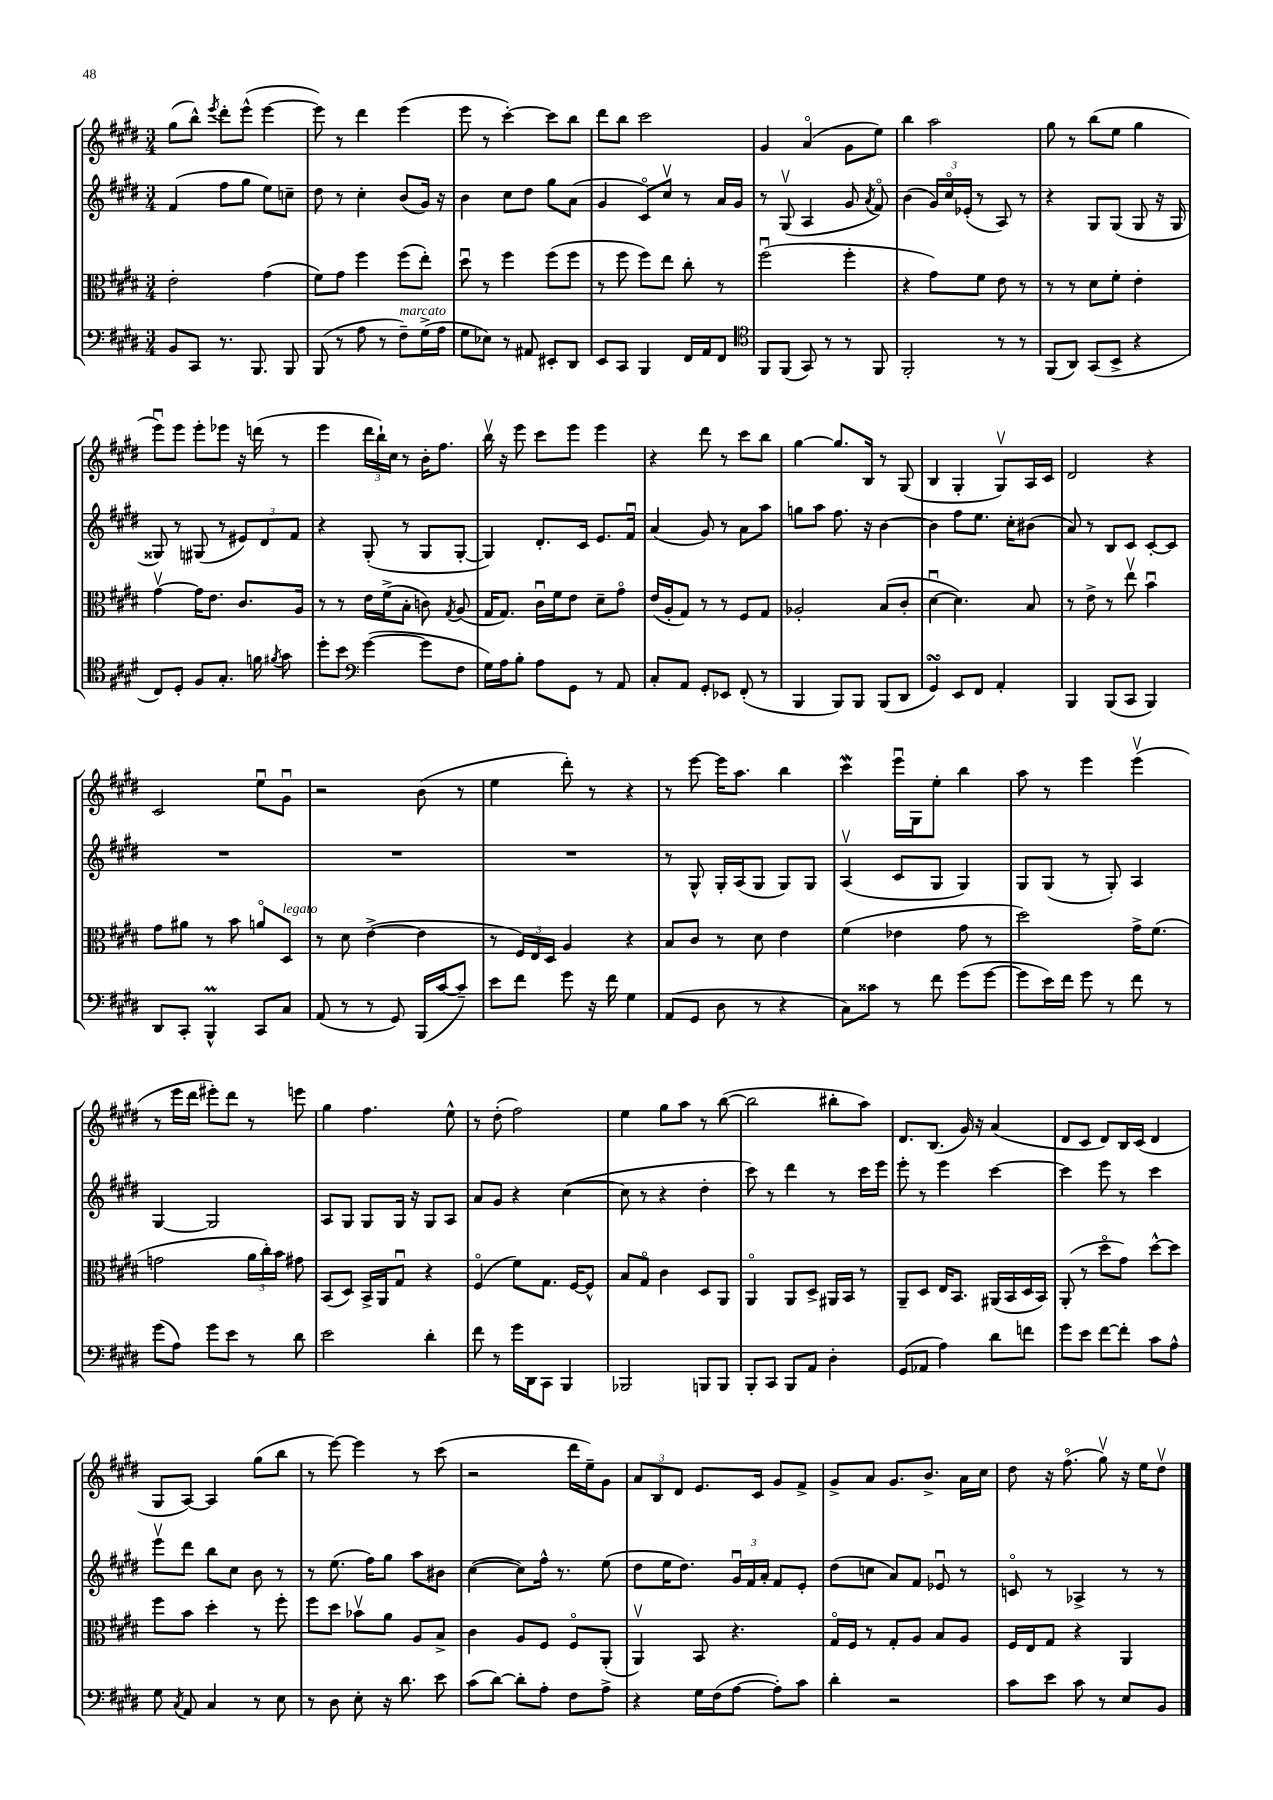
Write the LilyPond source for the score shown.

<<
\new StaffGroup <<
\new Staff = "s0" {
    \clef treble \key e \major \numericTimeSignature \time 3/4
    \autoBeamOff gis''8[( b''8]-^) \acciaccatura { e'''8 } dis'''8[-. e'''8]-^( e'''4~ |
    e'''8) r8 dis'''4 e'''4( |
    e'''8 r8 cis'''4~-.) cis'''8[ b''8] |
    dis'''8[ b''8] cis'''2 |
    gis'4 a'4\flageolet( gis'8[ e''8]) |
    b''4 a''2 |
    gis''8 r8 b''8[( e''8] gis''4 |
    e'''8[\downbow) e'''8] e'''8[-. ees'''8] r16 d'''16( r8 |
    e'''4 \tuplet 3/2 { dis'''16[ b''16-!) cis''16] } r8 b'16[-. fis''8.] |
    b''16\upbow r16 e'''8 cis'''8[ e'''8] e'''4 |
    r4 dis'''8 r8 cis'''8[ b''8] |
    gis''4~ gis''8.[ b16] r8 gis8( |
    b4 gis4-. gis8[\upbow) a16 cis'16] |
    dis'2 r4 |
    cis'2 e''8[\downbow gis'8]\downbow |
    r2 b'8( r8 |
    e''4 dis'''8-.) r8 r4 |
    r8 e'''8~ e'''16[ a''8.] b''4 |
    cis'''4\mordent e'''16[\downbow gis16 e''8]-. b''4 |
    a''8 r8 e'''4 e'''4\upbow( |
    r8 e'''16[ dis'''16] eis'''8[-.) dis'''8] r8 e'''8 |
    gis''4 fis''4. e''8-^ |
    r8 dis''8-.( fis''2) |
    e''4 gis''8[ a''8] r8 b''8~( |
    b''2 bis''8[-. a''8]) |
    dis'8.[ b8.]( gis'16) r16 a'4( |
    dis'8[ cis'8] dis'8[) b16 cis'16]( dis'4 |
    gis8[ a8]~) a4 gis''8[( b''8] |
    r8 e'''8~) e'''4 r8 cis'''8( |
    r2 dis'''16[ e''16--) gis'8] |
    \tuplet 3/2 { a'8[ b8 dis'8] } e'8.[ cis'16] gis'8[ fis'8]-> |
    gis'8[-> a'8] gis'8.[ b'8.]-> a'16[ cis''16] |
    dis''8 r16 fis''8.\flageolet( gis''8\upbow) r16 e''16[ dis''8]\upbow \bar "|." |
}
\new Staff = "s1" {
    \clef treble \key e \major \numericTimeSignature \time 3/4
    \autoBeamOff fis'4( fis''8[ gis''8] e''8[) c''8]-- |
    dis''8 r8 cis''4-. b'8[( gis'16]) r16 |
    b'4 cis''8[ dis''8] gis''8[ a'8]( |
    gis'4 cis'8[\flageolet) cis''8]\upbow r8 a'16[ gis'16] |
    r8 gis8\upbow( a4 gis'8 \acciaccatura { a'8 } fis'8\flageolet) |
    b'4( \tuplet 3/2 { gis'16[) cis''16\flageolet ees'16]-.( } r8 a8) r8 |
    r4 gis8[ gis8]( gis8 r16 gis16 |
    gisis8) r8 gis8( r8 \tuplet 3/2 { eis'8[) dis'8 fis'8] } |
    r4 gis8-.( r8 gis8[ gis8]~-. |
    gis4) dis'8.[-. cis'16] e'8.[ fis'16]\downbow |
    a'4( gis'8) r8 a'8[ a''8] |
    g''8[ a''8] fis''8. r16 b'4~ |
    b'4 fis''8[ e''8.] cis''16[-. bis'8]( |
    a'8) r8 b8[ cis'8] cis'8[~-. cis'8] |
    R2. |
    R2. |
    R2. |
    r8 gis8-^ gis16[-. a16( gis8] gis8[) gis8] |
    a4\upbow( cis'8[ gis8] gis4) |
    gis8[ gis8]( r8 gis8-.) a4 |
    gis4~ gis2 |
    a8[ gis8] gis8[ gis16] r16 gis8[ a8] |
    a'8[ gis'8] r4 cis''4~( |
    cis''8 r8 r4 dis''4-. |
    cis'''8) r8 dis'''4 r8 cis'''16[ e'''16] |
    e'''8-. r8 e'''4 cis'''4~ |
    cis'''4 e'''8 r8 cis'''4 |
    e'''8[\upbow dis'''8] b''8[ cis''8] b'8 r8 |
    r8 e''8.( fis''16[) gis''8] a''8[ bis'8] |
    cis''4~( cis''8[) fis''16]-^ r8. e''8( |
    dis''8[ e''16 dis''8.]) \tuplet 3/2 { gis'16[\downbow fis'16 a'16]-. } fis'8[ e'8]-. |
    dis''8[( c''8] a'8[) fis'8] ees'8\downbow r8 |
    c'8\flageolet r8 aes4-> r8 r8 \bar "|." |
}
\new Staff = "s2" {
    \clef alto \key e \major \numericTimeSignature \time 3/4
    \autoBeamOff e'2-. gis'4( |
    fis'8[) gis'8] fis''4 fis''8[( e''8]-.) |
    dis''8\downbow r8 fis''4 fis''8[( fis''8] |
    r8 fis''8 fis''8[) e''8] cis''8-. r8 |
    fis''2\downbow( fis''4-. |
    r4 gis'8[) fis'8] e'8 r8 |
    r8 r8 dis'8[ fis'8]-. e'4-. |
    gis'4~\upbow gis'16[ e'8.] cis'8.[ a16] |
    r8 r8 e'16[ fis'16->( b8]-. c'8) \acciaccatura { gis8 } a8( |
    gis16[ gis8.]) cis'16[\downbow fis'16 e'8] dis'8[-- gis'8]\flageolet |
    e'16[( a16-. gis8]) r8 r8 fis8[ gis8] |
    aes2-. b8[( cis'8]-. |
    dis'4~\downbow dis'4.) b8 |
    r8 e'8-> r8 e''8\upbow b'4\downbow |
    gis'8[ ais'8] r8 b'8 a'8[\flageolet dis8]^\markup { \italic "legato" } |
    r8 dis'8 e'4~->( e'4 |
    r8 \tuplet 3/2 { fis16[) e16 dis16] } a4 r4 |
    b8[ cis'8] r8 dis'8 e'4 |
    fis'4( ees'4 gis'8 r8 |
    dis''2) gis'16[-> fis'8.]( |
    g'2 \tuplet 3/2 { a'16[ cis''16-.) b'16] } gis'8 |
    b,8[( dis8]) b,16[-> a,16 gis8]\downbow r4 |
    fis4\flageolet( fis'8[) gis8.] fis16[~ fis8]-^ |
    b8[ gis8]\flageolet cis'4 dis8[ a,8] |
    a,4\flageolet a,8[ dis8]-> ais,16[ b,16] r8 |
    a,8[-- dis8] e16[ b,8.] ais,16[( b,16 dis16 b,16]) |
    a,8-.( r8 dis''8[\flageolet gis'8]) dis''8[~-^ dis''8] |
    fis''8[ b'8] dis''4-. r8 fis''8-. |
    fis''8[ dis''8] bes'8[\upbow a'8] a8[ b8]-> |
    cis'4 a8[ fis8] fis8[\flageolet a,8]-.( |
    a,4\upbow) b,8 r4. |
    gis16[\flageolet fis16] r8 gis8[-. a8] b8[ a8] |
    fis16[ e16 gis8] r4 a,4 \bar "|." |
}
\new Staff = "s3" {
    \clef bass \key e \major \numericTimeSignature \time 3/4
    \autoBeamOff b,8[ cis,8] r8. b,,8. b,,8 |
    b,,8( r8 a8 r8 fis8[--^\markup { \italic "marcato" }) gis16->( a16] |
    gis8[ ees8]) r8 ais,8 eis,8[-. dis,8] |
    e,8[ cis,8] b,,4 fis,16[ a,16 fis,8] |
    \clef tenor fis,8[ fis,8]( gis,8) r8 r8 fis,8 |
    fis,2-. r8 r8 |
    fis,8[( a,8]) gis,8[( b,8]-> r4 |
    cis8[) dis8]-. fis8[ gis8.]-. f'16 \acciaccatura { fis'8 } gis'8 |
    dis''8[-. b'8] \clef bass gis'4~( gis'8[ fis8] |
    gis16[) a16 b8]-. a8[ gis,8] r8 a,8 |
    cis8[-. a,8] gis,8[-. ees,8] fis,8-.( r8 |
    b,,4 b,,8[) b,,8] b,,8[( dis,8] |
    gis,4\turn) e,8[ fis,8] a,4-. |
    b,,4 b,,8[( cis,8] b,,4) |
    dis,8[ cis,8]-. b,,4-^\prall cis,8[ cis8] |
    a,8( r8 r8 gis,8) b,,16[( cis'16~ cis'8]--) |
    e'8[ fis'8] gis'8 r16 fis'16 gis4 |
    a,8[( gis,8] dis8 r8 r4 |
    cis8[) cisis'8] r8 fis'8 gis'8[( gis'8]~ |
    gis'8[ e'16) fis'16] gis'8 r8 fis'8 r8 |
    gis'8[( a8]) gis'8[ e'8] r8 dis'8 |
    e'2 dis'4-. |
    fis'8 r8 gis'16[ dis,16 cis,8] b,,4 |
    bes,,2 b,,8[ b,,8] |
    b,,8[-. cis,8] b,,8[ a,8] dis4-. |
    gis,8[( aes,8] a4) dis'8[ f'8] |
    gis'8[ e'8] fis'8[~ fis'8]-. cis'8[ a8]-^ |
    gis8 \acciaccatura { cis8 } a,8 cis4 r8 e8 |
    r8 dis8 e8-. r16 dis'8. e'8 |
    cis'8[( dis'8]~) dis'8[-. a8]-. fis8[ a8]-> |
    r4 gis16[ fis16( a8]~ a8[-.) cis'8] |
    dis'4-. r2 |
    cis'8[ e'8] cis'8 r8 e8[ b,8] \bar "|." |
}
>>
>>
\layout { \context { \Score \remove "Bar_number_engraver" } }
